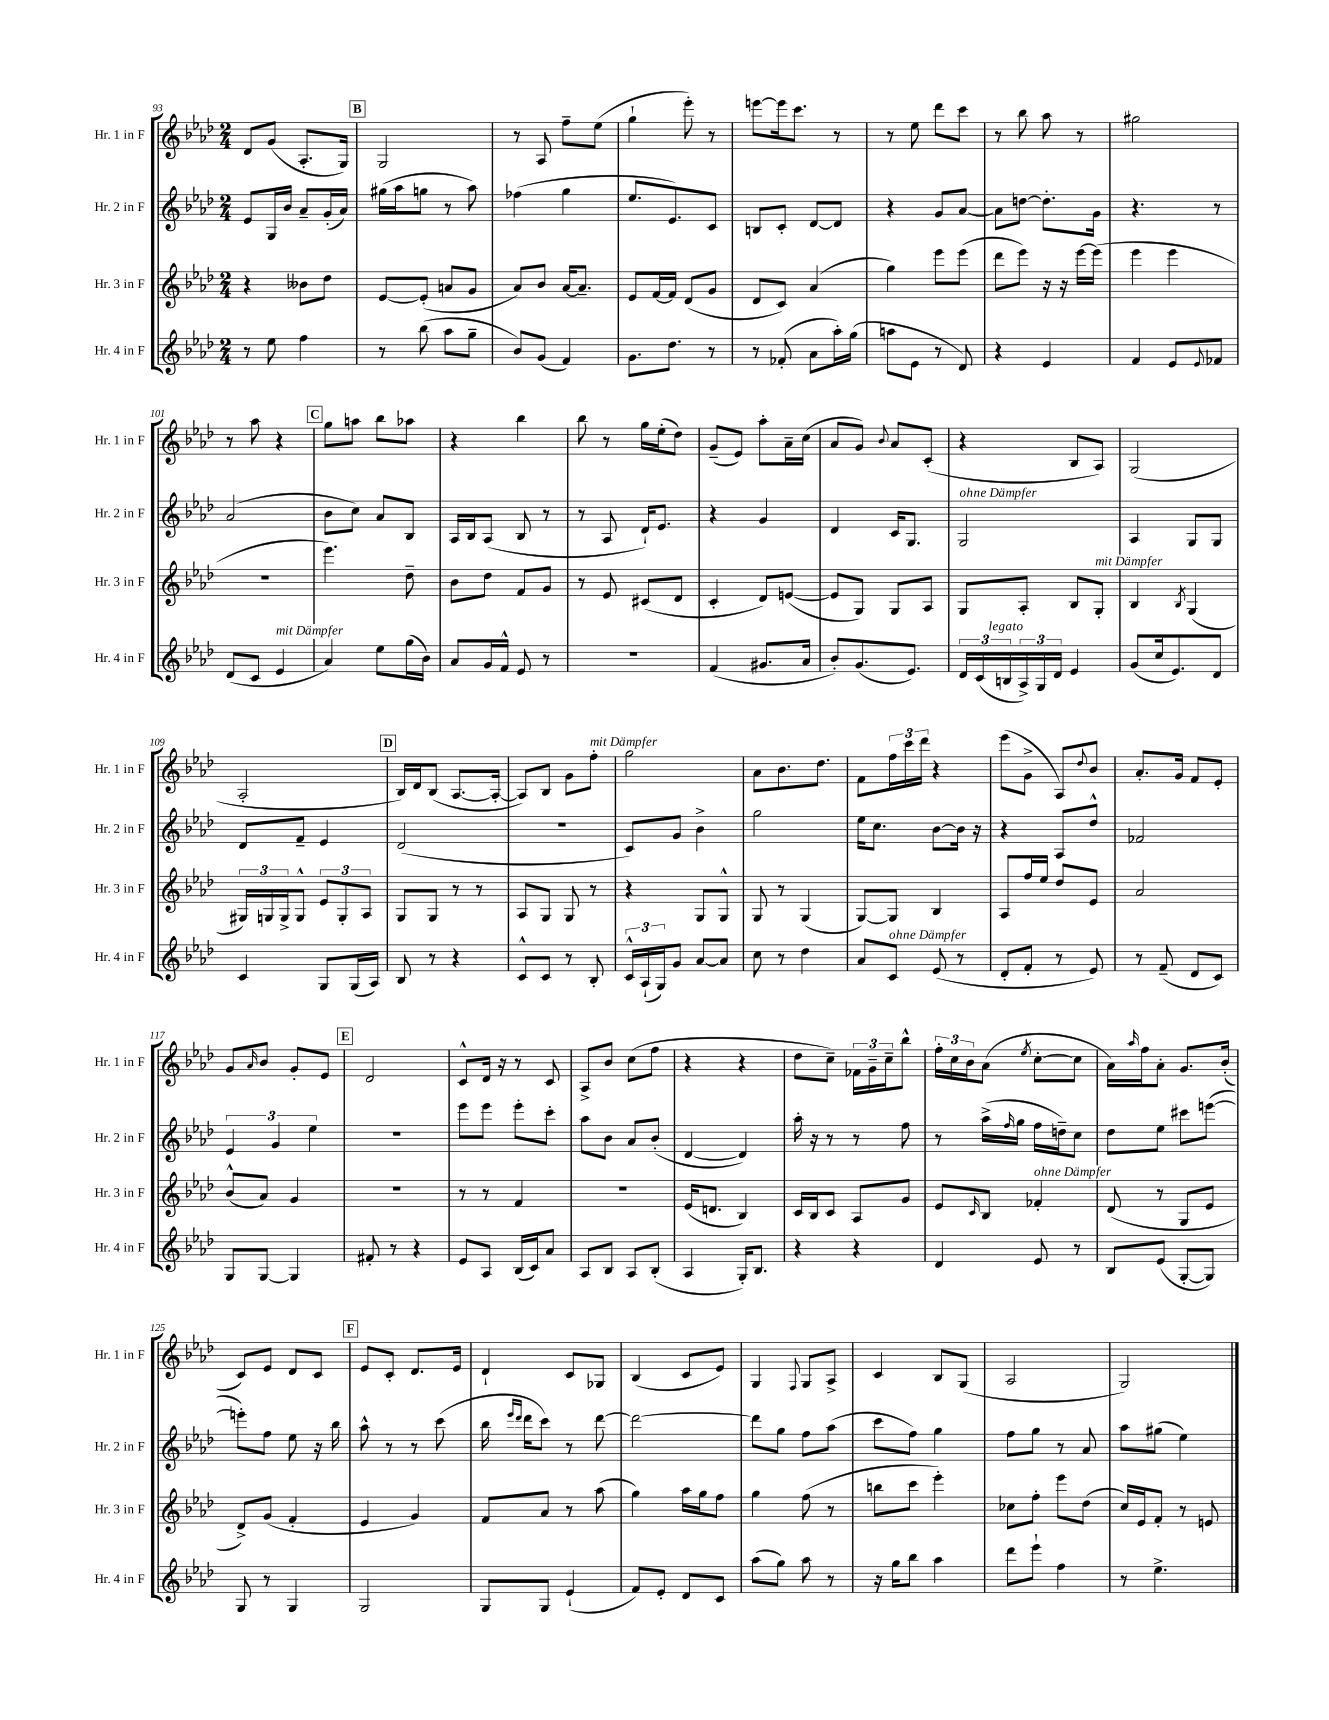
<<
\new StaffGroup <<
\new Staff = "s0" \with { instrumentName = "Hr. 1 in F" shortInstrumentName = "Hr. 1 in F" } {
    \clef treble \key aes \major \numericTimeSignature \time 2/4
    des'8 g'8( aes8.-. g16) |
    \mark \markup { \box "B" } g2 |
    r8 aes8 f''8-- ees''8( |
    g''4-! ees'''8-.) r8 |
    e'''8~ e'''16 c'''8. r8 |
    r8 ees''8 des'''8 c'''8 |
    r8 bes''8 aes''8 r8 |
    gis''2 |
    r8 aes''8 r4 |
    \mark \markup { \box "C" } g''8 a''8 bes''8 aes''8 |
    r4 bes''4 |
    bes''8 r8 g''16 ees''16-.( des''8) |
    g'8--( ees'8) aes''8-. aes'16-- c''16( |
    aes'8 g'8) \appoggiatura { bes'8 } aes'8 c'8-.( |
    r4 bes8 aes8) |
    g2( |
    aes2-. |
    \mark \markup { \box "D" } bes16) des'16 bes8( aes8.~ aes16~-. |
    aes8) bes8 g'8 f''8-.^\markup { \italic "mit Dämpfer" } |
    g''2 |
    aes'8 bes'8. des''8. |
    f'8 \tuplet 3/2 { f''16 c'''16 des'''16 } r4 |
    ees'''8( g'8-> aes8) \appoggiatura { des''8 } bes'8 |
    aes'8.-. g'16 f'8 ees'8-. |
    g'8 \grace { aes'16 } bes'8 g'8-. ees'8 |
    \mark \markup { \box "E" } des'2 |
    c'8-^ des'16 r16 r8 c'8 |
    aes8-> bes'8 c''8( f''8 |
    r4 r4 |
    des''8 c''8--) \tuplet 3/2 { fes'16 g'16-- c''16-- } bes''8-^ |
    \tuplet 3/2 { f''16-. c''16 bes'16 } aes'8( \acciaccatura { ees''8 } c''8~-. c''8 |
    aes'16) \grace { aes''16 } f''16 aes'8-. g'8. bes'16-.( |
    c'8) ees'8 des'8 c'8 |
    \mark \markup { \box "F" } ees'8 c'8-. des'8. ees'16 |
    des'4-! c'8 ges8 |
    bes4( c'8 ees'8) |
    g4 \appoggiatura { f8 } g8 aes8-> |
    c'4 bes8 g8( |
    aes2 |
    g2) \bar "|." |
}
\new Staff = "s1" \with { instrumentName = "Hr. 2 in F" shortInstrumentName = "Hr. 2 in F" } {
    \clef treble \key aes \major \numericTimeSignature \time 2/4
    ees'8 g16 bes'16 aes'8-- g'16-.( aes'16) |
    \mark \markup { \box "B" } gis''16( aes''16 g''8 r8 aes''8) |
    fes''4( g''4 |
    ees''8. ees'8.) c'8 |
    b8 c'8-. des'8~ des'8 |
    r4 g'8 aes'8~ |
    aes'8 d''8~ d''8.-. g'16 |
    r4. r8 |
    aes'2( |
    \mark \markup { \box "C" } bes'8 c''8) aes'8 bes8 |
    aes16 bes16 aes8( bes8 r8 |
    r8 aes8 des'16-!) ees'8. |
    r4 g'4 |
    des'4 c'16 g8. |
    g2^\markup { \italic "ohne Dämpfer" } |
    aes4 g8 g8 |
    des'8 f'8-- ees'4 |
    \mark \markup { \box "D" } des'2( |
    r2 |
    c'8) g'8 bes'4-> |
    g''2 |
    ees''16 c''8. bes'8~ bes'16 r16 |
    r4 aes8 des''8-^ |
    fes'2 |
    \tuplet 3/2 { ees'4 g'4 ees''4 } |
    \mark \markup { \box "E" } r2 |
    ees'''8 ees'''8 ees'''8-. c'''8-. |
    aes''8 bes'8 aes'8 bes'8-.( |
    des'4~ des'4) |
    aes''16-. r16 r8 r8 f''8 |
    r8 aes''16->( \grace { f''16 } g''16 f''16 d''16--) c''8 |
    des''8 ees''8 cis'''8 e'''8~( |
    e'''8-.) f''8 ees''8 r16 bes''16 |
    \mark \markup { \box "F" } aes''8-^ r8 r8 c'''8( |
    bes''16 \grace { ees'''16 des'''16 } des'''16 c'''8) r8 des'''8~ |
    des'''2~ |
    des'''8 g''8 f''8 aes''8( |
    c'''8 f''8) g''4 |
    f''8 g''8 r8 aes'8 |
    aes''8 gis''8( ees''4) \bar "|." |
}
\new Staff = "s2" \with { instrumentName = "Hr. 3 in F" shortInstrumentName = "Hr. 3 in F" } {
    \clef treble \key aes \major \numericTimeSignature \time 2/4
    r4 beses'8 des''8 |
    \mark \markup { \box "B" } ees'8~ ees'8-.( a'8 g'8 |
    aes'8) bes'8 aes'16~ aes'8.-- |
    ees'8 f'16~ f'16 des'8( g'8 |
    des'8 c'8) aes'4( |
    g''4) ees'''8 ees'''8( |
    des'''8 ees'''8) r16 r16 ees'''16~ ees'''16( |
    ees'''4 ees'''4 |
    R2 |
    \mark \markup { \box "C" } ees'''4.) des''8-- |
    bes'8 des''8 f'8 g'8 |
    r8 ees'8 cis'8( des'8 |
    c'4-. des'8) e'8~( |
    e'8 g8) g8 aes8 |
    g8 aes8-. bes8 g8-.^\markup { \italic "mit Dämpfer" } |
    bes4 \acciaccatura { bes8 } g4( |
    \tuplet 3/2 { gis16) g16 g16-> } g8-^ \tuplet 3/2 { ees'8 g8-. aes8 } |
    \mark \markup { \box "D" } g8 g8 r8 r8 |
    aes8 g8 g8 r8 |
    r4 g8 g8-^ |
    g8 r8 g4( |
    g8~) g8 bes4 |
    aes8 f''16 ees''16 des''8 ees'8 |
    aes'2 |
    bes'8-^( aes'8) g'4 |
    \mark \markup { \box "E" } R2 |
    r8 r8 f'4 |
    r2 |
    ees'16( d'8. bes4) |
    c'16 bes16 c'8 aes8 g'8 |
    ees'8 \grace { c'16 } bes8 fes'4-.^\markup { \italic "ohne Dämpfer" } |
    des'8( r8 g8 ees'8 |
    des'8->) g'8( f'4-. |
    \mark \markup { \box "F" } ees'4 g'4) |
    f'8 aes'8 r8 aes''8( |
    g''4) aes''16 g''16 f''8 |
    g''4 f''8( r8 |
    b''8 c'''8 ees'''4-.) |
    ces''8 f''8-. ees'''8 des''8( |
    c''16) ees'16 f'8-. r8 e'8 \bar "|." |
}
\new Staff = "s3" \with { instrumentName = "Hr. 4 in F" shortInstrumentName = "Hr. 4 in F" } {
    \clef treble \key aes \major \numericTimeSignature \time 2/4
    r8 ees''8 f''4 |
    \mark \markup { \box "B" } r8 bes''8( aes''8 g''8-- |
    bes'8) g'8( f'4) |
    g'8. des''8. r8 |
    r8 fes'8-.( aes'8 aes''16-.) g''16( |
    a''8 ees'8 r8 des'8) |
    r4 ees'4 |
    f'4 ees'8 \appoggiatura { ees'8 } fes'8 |
    des'8( c'8 ees'4^\markup { \italic "mit Dämpfer" } |
    \mark \markup { \box "C" } aes'4) ees''8 g''16( bes'16) |
    aes'8 g'16 f'16-^ ees'8 r8 |
    r2 |
    f'4( gis'8. aes'16 |
    bes'8-.) g'8.( ees'8.) |
    \tuplet 3/2 { des'16 c'16( b16^\markup { \italic "legato" } } \tuplet 3/2 { aes16->) g16 des'16 } ees'4 |
    g'8( c''16 ees'8.) des'8 |
    c'4 g8 g16( aes16) |
    \mark \markup { \box "D" } bes8 r8 r4 |
    c'8-^ c'8 r8 bes8-. |
    \tuplet 3/2 { c'16-^ aes16-!( g16) } g'8 aes'8~ aes'8 |
    c''8 r8 des''4 |
    aes'8 c'8^\markup { \italic "ohne Dämpfer" } ees'8( r8 |
    des'8-. f'8-. r8 ees'8) |
    r8 f'8--( des'8 c'8) |
    g8 g8~ g4 |
    \mark \markup { \box "E" } fis'8-. r8 r4 |
    ees'8 aes8 bes16( c'16) aes'8 |
    aes8 bes8 aes8 bes8-.( |
    aes4 g16-.) bes8. |
    r4 r4 |
    des'4 ees'8 r8 |
    bes8 ees'8( g8~-. g8) |
    g8 r8 g4 |
    \mark \markup { \box "F" } g2 |
    g8 g8 ees'4-!( |
    f'8) ees'8-. des'8 c'8 |
    aes''8( g''8) aes''8 r8 |
    r16 g''16 bes''8 aes''4 |
    des'''8 ees'''8-! f''4 |
    r8 ees''4.-> \bar "|." |
}
>>
>>
\layout { \context { \Score currentBarNumber = #93 } }
